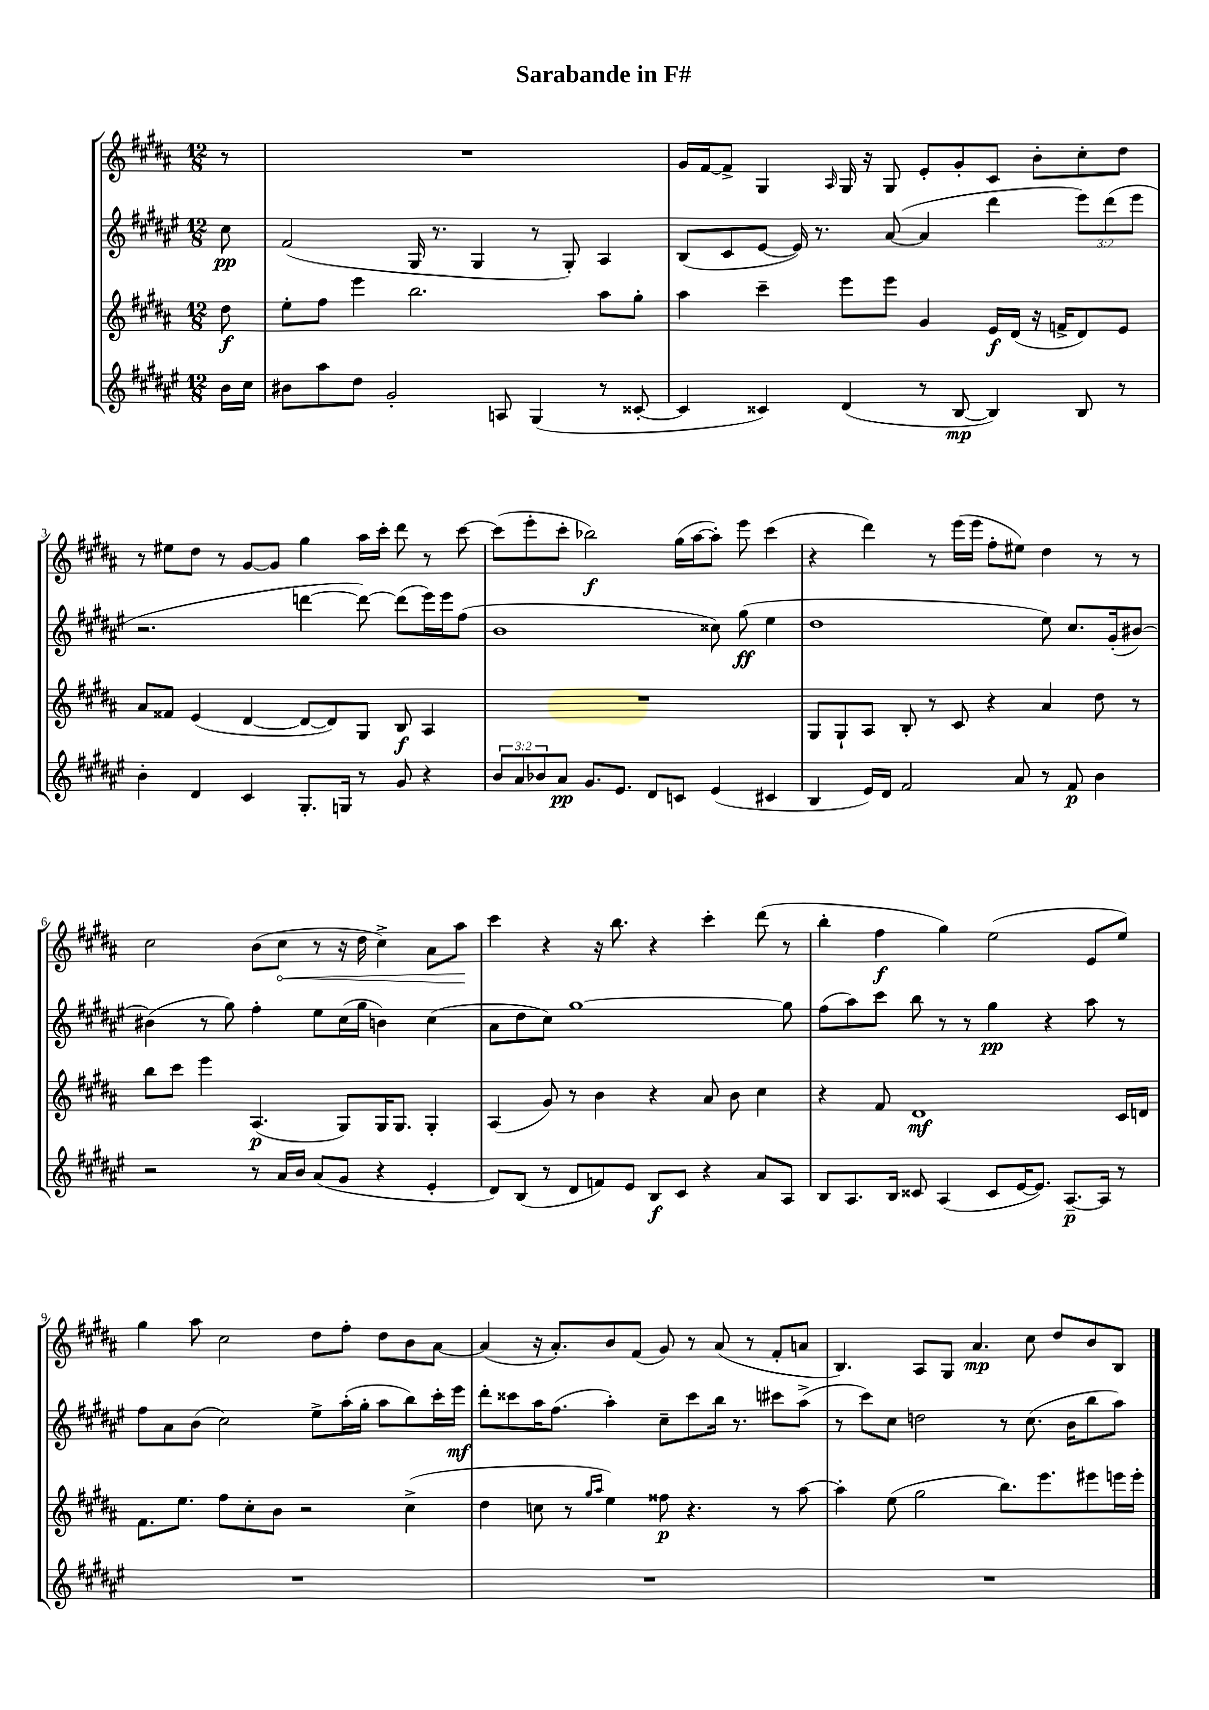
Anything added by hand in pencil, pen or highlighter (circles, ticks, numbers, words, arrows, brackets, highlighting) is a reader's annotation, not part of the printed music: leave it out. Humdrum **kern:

**kern	**dynam	**kern	**dynam	**kern	**dynam	**kern	**dynam
*part4	*part4	*part3	*part3	*part2	*part2	*part1	*part1
*staff4	*staff4	*staff3	*staff3	*staff2	*staff2	*staff1	*staff1
*clefG2	*	*clefG2	*	*clefG2	*	*clefG2	*
*k[f#c#g#d#a#e#]	*	*k[f#c#g#d#a#]	*	*k[f#c#g#d#a#e#]	*	*k[f#c#g#d#a#]	*
*M12/8	*	*M12/8	*	*M12/8	*	*M12/8	*
=	=	=	=	=	=	=	=
16b\LL	.	8dd#\	f	8cc#\	pp	8r	.
16cc#\JJ	.	.	.	.	.	.	.
=1	=1	=1	=1	=1	=1	=1	=1
8b#X\L	.	8ee'\L	.	(2f#/	.	1.r	.
8aa#\	.	8ff#\J	.	.	.	.	.
8dd#\J	.	4eee\	.	.	.	.	.
2g#'/	.	.	.	.	.	.	.
.	.	2.bb\	.	16G#/	.	.	.
.	.	.	.	8.r	.	.	.
.	.	.	.	4G#/	.	.	.
8An/	.	.	.	.	.	.	.
(4G#/	.	.	.	8r	.	.	.
.	.	.	.	8G#'/)	.	.	.
8r	.	8aa#\L	.	4A#/	.	.	.
[8c##X'/	.	8gg#'\J	.	.	.	.	.
=2	=2	=2	=2	=2	=2	=2	=2
4c##/]	.	4aa#\	.	(8B/L	.	16g#/LL	.
.	.	.	.	.	.	[16f#/J	.
.	.	.	.	8c#/	.	8f#^/J]	.
4c##X/)	.	4ccc#~\	.	[8e#/J	.	4G#/	.
.	.	.	.	16e#/])	.	.	.
.	.	.	.	8.r	.	.	.
.	.	.	.	.	.	16qqA#/	.
(4d#/	.	8eee\L	.	.	.	16G#/	.
.	.	.	.	.	.	16r	.
.	.	8eee\J	.	([8a#/	.	8G#/	.
8r	.	4g#/	.	4a#/]	.	8e'/L	.
[8B/	mp	.	.	.	.	8g#'/	.
4B/])	.	16e/LL	f	4ddd#\	.	8c#/J	.
.	.	(16d#/JJ	.	.	.	.	.
.	.	16r	.	.	.	8b'\L	.
.	.	16fn^/KL	.	.	.	.	.
8B/	.	8d#/)	.	12eee#\L)	.	8cc#'\	.
.	.	.	.	(12ddd#\	.	.	.
8r	.	8e/J	.	.	.	8dd#\J	.
.	.	.	.	12eee#\J	.	.	.
!!LO:LB:g=z
=3	=3	=3	=3	=3	=3	=3	=3
4b'\	.	8a#/L	.	2.r	.	8r	.
.	.	8f##X/J	.	.	.	8ee#X\L	.
4d#/	.	(4e/	.	.	.	8dd#\J	.
.	.	.	.	.	.	8r	.
4c#/	.	[4d#/	.	.	.	[8g#/L	.
.	.	.	.	.	.	8g#/J]	.
8.G#'/L	.	8d#/L_	.	[4dddn\	.	4gg#\	.
.	.	8d#/])	.	.	.	.	.
16Gn/Jk	.	.	.	.	.	.	.
8r	.	8G#/J	.	8ddd\_)	.	16aa#\LL	.
.	.	.	.	.	.	16ccc#'\JJ	.
8g#/	.	8B/	f	(8ddd\L]	.	8ddd#\	.
4r	.	4A#/	.	16eee#\L)	.	8r	.
.	.	.	.	16eee#\J	.	.	.
.	.	.	.	(8ff#\J	.	[8ccc#\	.
=4	=4	=4	=4	=4	=4	=4	=4
12b/L	.	1.r	.	1b	.	(8ccc#\L]	.
12a#/	.	.	.	.	.	.	.
.	.	.	.	.	.	8eee'\	.
12b-X/	.	.	.	.	.	.	.
8a#/J	pp	.	.	.	.	8ccc#'\J	.
8.g#/L	.	.	.	.	.	2bb-X\)	f
8.e#/J	.	.	.	.	.	.	.
8d#/L	.	.	.	.	.	.	.
8cn/J	.	.	.	.	.	(16gg#\LL	.
.	.	.	.	.	.	[16aa#\J	.
(4e#/	.	.	.	8cc##X\)	.	8aa#'\J])	.
.	.	.	.	(8gg#\	ff	8eee\	.
4c#X/	.	.	.	4ee#\	.	(4ccc#\	.
=5	=5	=5	=5	=5	=5	=5	=5
4B/	.	8G#/L	.	1dd#	.	4r	.
.	.	8G#`/	.	.	.	.	.
16e#/LL)	.	8A#/J	.	.	.	4ddd#\)	.
16d#/JJ	.	.	.	.	.	.	.
2f#/	.	8B'/	.	.	.	.	.
.	.	8r	.	.	.	8r	.
.	.	8c#/	.	.	.	(16eee\LL	.
.	.	.	.	.	.	16eee\JJ	.
.	.	4r	.	.	.	8ff#'\L	.
8a#/	.	.	.	.	.	8ee#X\J)	.
8r	.	4a#/	.	8ee#\)	.	4dd#\	.
8f#/	p	.	.	8.cc#/L	.	.	.
4b\	.	8dd#\	.	.	.	8r	.
.	.	.	.	(16g#'/k	.	.	.
.	.	8r	.	[8b#X/J)	.	8r	.
!!LO:LB:g=z
=6	=6	=6	=6	=6	=6	=6	=6
2r	.	8bb\L	.	(4b#X\]	.	2cc#\	.
.	.	8ccc#\J	.	.	.	.	.
.	.	4eee\	.	8r	.	.	.
.	.	.	.	8gg#\)	.	.	.
8r	.	(4.A#/	p	4ff#'\	.	(8b\L	.
!	!	!	!	!	!	!	!LO:HP:b
16a#/LL	.	.	.	.	.	8cc#\J	<
16b/JJ	.	.	.	.	.	.	.
(8a#/L	.	.	.	8ee#\L	.	8r	.
8g#/J	.	8G#/L)	.	(16cc#\L	.	16r	.
.	.	.	.	16gg#\JJ	.	16dd#\	.
4r	.	16G#/K	.	4bn\)	.	4cc#^\)	.
.	.	8.G#/J	.	.	.	.	.
4e#'/	.	4G#'/	.	(4cc#\	.	8a#\L	.
.	.	.	.	.	.	8aa#\J	.
.	.	.	.	.	.	.	[
=7	=7	=7	=7	=7	=7	=7	=7
8d#/L)	.	(4A#/	.	8a#\L	.	4ccc#\	.
(8B/J	.	.	.	8dd#\	.	.	.
8r	.	8g#/)	.	8cc#\J)	.	4r	.
8d#/L	.	8r	.	[1gg#	.	.	.
8fn/)	.	4b\	.	.	.	16r	.
.	.	.	.	.	.	8.bb\	.
8e#/J	.	.	.	.	.	.	.
8B/L	f	4r	.	.	.	4r	.
8c#/J	.	.	.	.	.	.	.
4r	.	8a#/	.	.	.	4ccc#'\	.
.	.	8b\	.	.	.	.	.
8a#/L	.	4cc#\	.	.	.	(8ddd#\	.
8A#/J	.	.	.	8gg#\]	.	8r	.
=8	=8	=8	=8	=8	=8	=8	=8
8B/L	.	4r	.	(8ff#\L	.	4bb'\	.
8.A#/	.	.	.	8aa#\)	.	.	.
.	.	8f#/	.	8ccc#\J	.	4ff#\	f
16B/Jk	.	.	.	.	.	.	.
8c##X/	.	1d#	mf	8bb\	.	.	.
(4A#/	.	.	.	8r	.	4gg#\)	.
.	.	.	.	8r	.	.	.
8c##/L	.	.	.	4gg#\	pp	(2ee\	.
[16e#/K	.	.	.	.	.	.	.
8.e#/J])	.	.	.	.	.	.	.
.	.	.	.	4r	.	.	.
[8.A#~/L	p	.	.	.	.	.	.
.	.	.	.	8aa#\	.	8e/L	.
16A#/Jk]	.	.	.	.	.	.	.
8r	.	16c#/LL	.	8r	.	8ee/J)	.
.	.	16dn/JJ	.	.	.	.	.
!!LO:LB:g=z
=9	=9	=9	=9	=9	=9	=9	=9
1.r	.	8.f#\L	.	8ff#\L	.	4gg#\	.
.	.	.	.	8a#\	.	.	.
.	.	8.ee\J	.	.	.	.	.
.	.	.	.	(8b\J	.	8aa#\	.
.	.	8ff#\L	.	2cc#\)	.	2cc#\	.
.	.	8cc#'\	.	.	.	.	.
.	.	8b\J	.	.	.	.	.
.	.	2r	.	.	.	.	.
.	.	.	.	8ee#^\L	.	8dd#\L	.
.	.	.	.	(16aa#'\L	.	8ff#'\J	.
.	.	.	.	16gg#'\JJ	.	.	.
.	.	.	.	8aa#\L	.	8dd#\L	.
.	.	(4cc#^\	.	8bb\)	.	8b\	.
.	.	.	.	16ccc#'\L	.	[8a#\J	.
.	.	.	.	16eee#\JJ	mf	.	.
=10	=10	=10	=10	=10	=10	=10	=10
1.r	.	4dd#\	.	8ddd#'\L	.	(4a#/]	.
.	.	.	.	8ccc##X\	.	.	.
.	.	8ccn\	.	16aa#\K	.	16r	.
.	.	.	.	(8.ff#\J	.	8.a#'/L)	.
.	.	8r	.	.	.	.	.
.	.	16qqgg#/LL	.	.	.	.	.
.	.	16qqaa#/JJ	.	.	.	.	.
.	.	4ee\)	.	4aa#'\)	.	8b/	.
.	.	.	.	.	.	(8f#/J	.
.	.	8ff##X\	p	8cc#~\L	.	8g#/)	.
.	.	4.r	.	8ccc##\	.	8r	.
.	.	.	.	16bb\Jk	.	(8a#/	.
.	.	.	.	8.r	.	.	.
.	.	.	.	.	.	8r	.
.	.	8r	.	8ccc#X\L	.	8f#'/L	.
.	.	[8aa#\	.	(8aa#^\J	.	8an/J	.
=11	=11	=11	=11	=11	=11	=11	=11
1.r	.	4aa#'\]	.	8r	.	4.B/)	.
.	.	.	.	8ccc#\L)	.	.	.
.	.	(8ee\	.	8cc#\J	.	.	.
.	.	2gg#\	.	2ddn\	.	8A#/L	.
.	.	.	.	.	.	8G#/J	.
.	.	.	.	.	.	4.a#/	mp
.	.	8.bb\L)	.	8r	.	.	.
.	.	.	.	(8.cc#\	.	8cc#\	.
.	.	8.eee\	.	.	.	.	.
.	.	.	.	.	.	8dd#/L	.
.	.	.	.	16b\KL	.	.	.
.	.	8eee#X\	.	8bb\	.	8b/	.
.	.	16eeen\L	.	8aa#\J)	.	8B/J	.
.	.	16eee'\JJ	.	.	.	.	.
==	==	==	==	==	==	==	==
*-	*-	*-	*-	*-	*-	*-	*-
